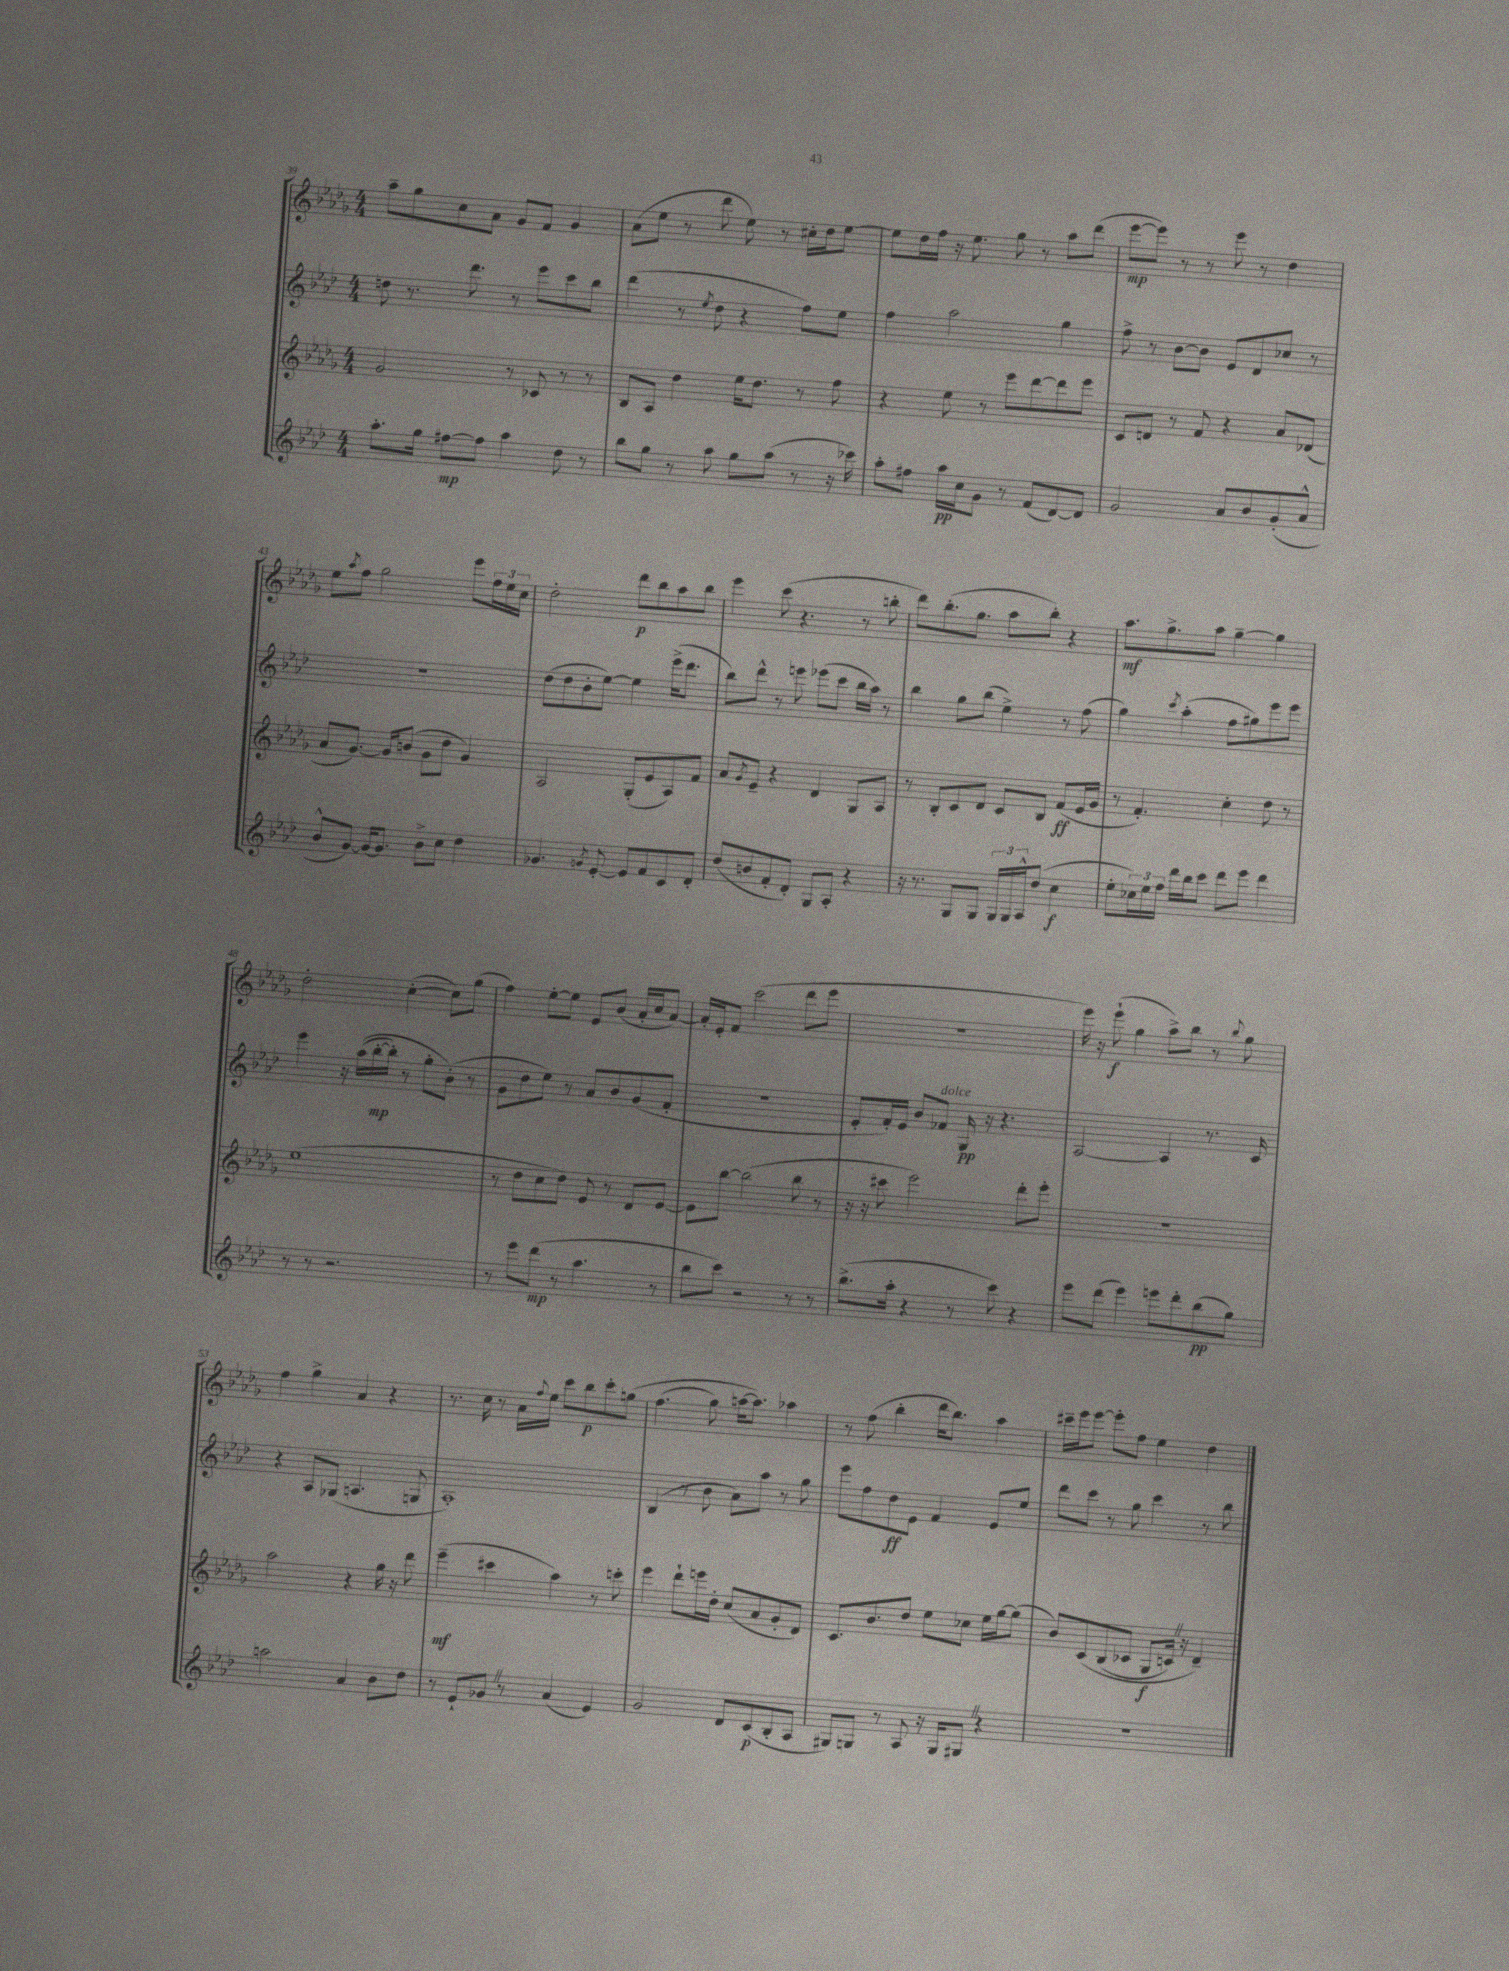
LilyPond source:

<<
\new StaffGroup <<
\new Staff = "s0" {
    \clef treble \key des \major \numericTimeSignature \time 4/4
    aes''8-- ges''8 c''8 aes'8 ges'8 f'8 ges'4 |
    aes'8( ees''8 r8 des'''8 ees''8) r8 cis''16-. des''16 ees''8~ |
    ees''8 des''16 f''16 r16 ees''8. ges''8 r8 aes''8 des'''8( |
    ees'''8~\mp ees'''8) r8 r8 ees'''8 r8 des''4 |
    ees''8 \acciaccatura { aes''8 } f''8 ges''2 ees'''8 \tuplet 3/2 { f''16 ees''16 c''16 } |
    des''2-. des'''8\p bes''8 aes''8 bes''8 |
    ees'''4 c'''8( r4. r8 b''8-. |
    des'''8) bes''8.-.( ges''8. aes''8 bes''8-.) r4 |
    aes''8.\mf ges''8.-> aes''8 ges''4~-- ges''4 |
    des''2-. c''4~-.( c''8) ges''8( |
    f''4) ees''8~-. ees''8 ees'8 bes'8( aes'16-. c''16 aes'8~) |
    aes'16-. ees'16-. f'8 c'''2( des'''8 ees'''8 |
    R1 |
    ees'''16) r16 ees'''8-!\f( ges''4 aes''8->) bes''8 r8 \appoggiatura { bes''8 } ges''8 |
    f''4 ges''4-> aes'4 r4 |
    r8. c''16 r8 aes'16 \appoggiatura { f''8 } ees''16 c'''8 bes''8\p c'''8-. g''8\( |
    f''4.( ges''8) a''16~ a''8.\) aes''4 |
    r8 f''8( bes''4-. des'''16 bes''8.) aes''4 |
    cis'''16-- ees'''16 ees'''8~ ees'''8-. f''8 ees''4 des''4 \bar "|." |
}
\new Staff = "s1" {
    \clef treble \key aes \major \numericTimeSignature \time 4/4
    d''8 r8. des'''8. r8 ees'''8 c'''8 bes''8 |
    des'''4( r8 \acciaccatura { ees''8 } des''8 r4 f''8) ees''8 |
    f''4 aes''2 g''4 |
    f''8-> r8 bes'8~ bes'8 ees'8 des'8 ces''8 r8 |
    R1 |
    des''8( des''8 bes'8-. ees''8~) ees''4 ees'''16->( des'''8. |
    bes''8) des'''8-^ r8 e'''8 ees'''8( c'''8 bes''16 aes''16) r8 |
    bes''4 g''8 bes''8( ees''4->) r8 f''8( |
    g''4) \acciaccatura { c'''8 } aes''4-.( f''8 gis''8) ees'''8 ees'''8 |
    ees'''4 r16 aes''16(\( bes''16~-.\mp bes''16-.) r8 g''8-. bes'8-.(\) r8 |
    g'8 des''8 ees''8) r8 aes'8 bes'8 g'8( f'8-. |
    R1 |
    ees'8-. f'16-.) ees'16 bes'8 fes'8^\markup { \italic "dolce" } g16\pp r16 r4. |
    aes2~ aes4 r8. c'16 |
    r4 aes8 ges8( a4. g8 |
    aes1-.) |
    bes4( r8 bes'8 aes'8) aes''8 r8 g''8 |
    ees'''8 f''8 des''8\ff ees'8 f'4 ees'8 ees''8 |
    des'''8 c'''8 r8 g''8 c'''4 r8 bes''8 \bar "|." |
}
\new Staff = "s2" {
    \clef treble \key des \major \numericTimeSignature \time 4/4
    ges'2 r8 ces'8 r8 r8 |
    bes8 aes8 des''4 ees''16 des''8. r8 f''8 |
    r4 ees''8 r8 ees'''8 des'''8~ des'''8 ees'''8 |
    c'8 d'8 r8 f'8 r4 aes'8 des'8( |
    aes'8 ges'8.~) ges'16 b'8( ges'8 des''8 ges'4) |
    aes2 ges8-.( ees'8 aes8) f'8 |
    aes'8 \acciaccatura { ges'8 } ees'8-- r4 des'4 ges8 aes8 |
    r8 bes8-. c'8 des'8 c'8 bes8 f'8\ff( ees'16 ges'16 |
    r8 f'4.-.) c''4-. des''8 r8 |
    ees''1( |
    r8 des''8 c''8 des''8) ees'8 r8 des'8 ees'8~ |
    ees'8 bes''8~ bes''2( bes''8 r8 |
    r16 r16 cis'''8 ees'''2) des'''8-. ees'''8-. |
    R1 |
    aes''2 r4 ges''16 r16 des'''8 |
    ees'''4--\mf( cis'''4 aes''4) r8 c'''8-. |
    ees'''4 des'''8-! e'''16 des''16-. c''8( aes'8 ges'8-. des'8) |
    c'8. bes'8. des''8 ees''8 ces''8 ees''16 ges''16~ ges''8( |
    bes'8) c'8\( bes8( ces'8 ges8\f c'16) \once \override BreathingSign.text = \markup { \musicglyph "scripts.caesura.straight" } \breathe r16 des'4--\) \bar "|." |
}
\new Staff = "s3" {
    \clef treble \key aes \major \numericTimeSignature \time 4/4
    aes''8.-. g''16 fis''8~\mp fis''8 aes''4 des''8 r8 |
    bes''8 g''8 r8 aes''8 g''8 aes''8( r8 r16 ces'''16) |
    aes''8-. fis''8 aes''16\pp c''16 g'8 r8 f'8( des'8~) des'8 |
    g'2 aes'8 bes'8 g'8-.( aes'8-^ |
    bes'8-^ g'8~) g'16~ g'8. bes'8-> c''8 des''4 |
    ges'4. \acciaccatura { g'8 } ees'8~-. ees'8 f'8 c'8 des'8-. |
    des''8( b'8 f'8-. des'8-.) g8 aes8-. r4 |
    r16 r8. g8 g8 \tuplet 3/2 { g16 g16 aes16-^ } des''8( c''4\f |
    ees''8-. \tuplet 3/2 { ces''16) ees''16 f''16 } des'''16 bes''16 c'''8 des'''8 ees'''8 des'''4 |
    r8 r8 r2. |
    r8 ees'''8 des'''8\mp( r8 aes''4. r8 |
    bes''8 c'''8) r2 r8 r8 |
    bes''8.->( aes''16-. r4 r8 c'''8) r4 |
    ees'''8 des'''8( ees'''4) e'''8 des'''8-. bes''8\pp( g''8) |
    a''2 aes'4 bes'8 des''8 |
    r8 ees'8-! ges'8 \once \override BreathingSign.text = \markup { \musicglyph "scripts.caesura.straight" } \breathe r8 aes'4( ees'4) |
    g'2 des'8 c'8\p( bes8-. aes8 |
    gis8) g8 r8 aes8 r16 g16 gis8 \once \override BreathingSign.text = \markup { \musicglyph "scripts.caesura.straight" } \breathe r4 |
    R1 \bar "|." |
}
>>
>>
\layout { \context { \Score currentBarNumber = #39 } }
